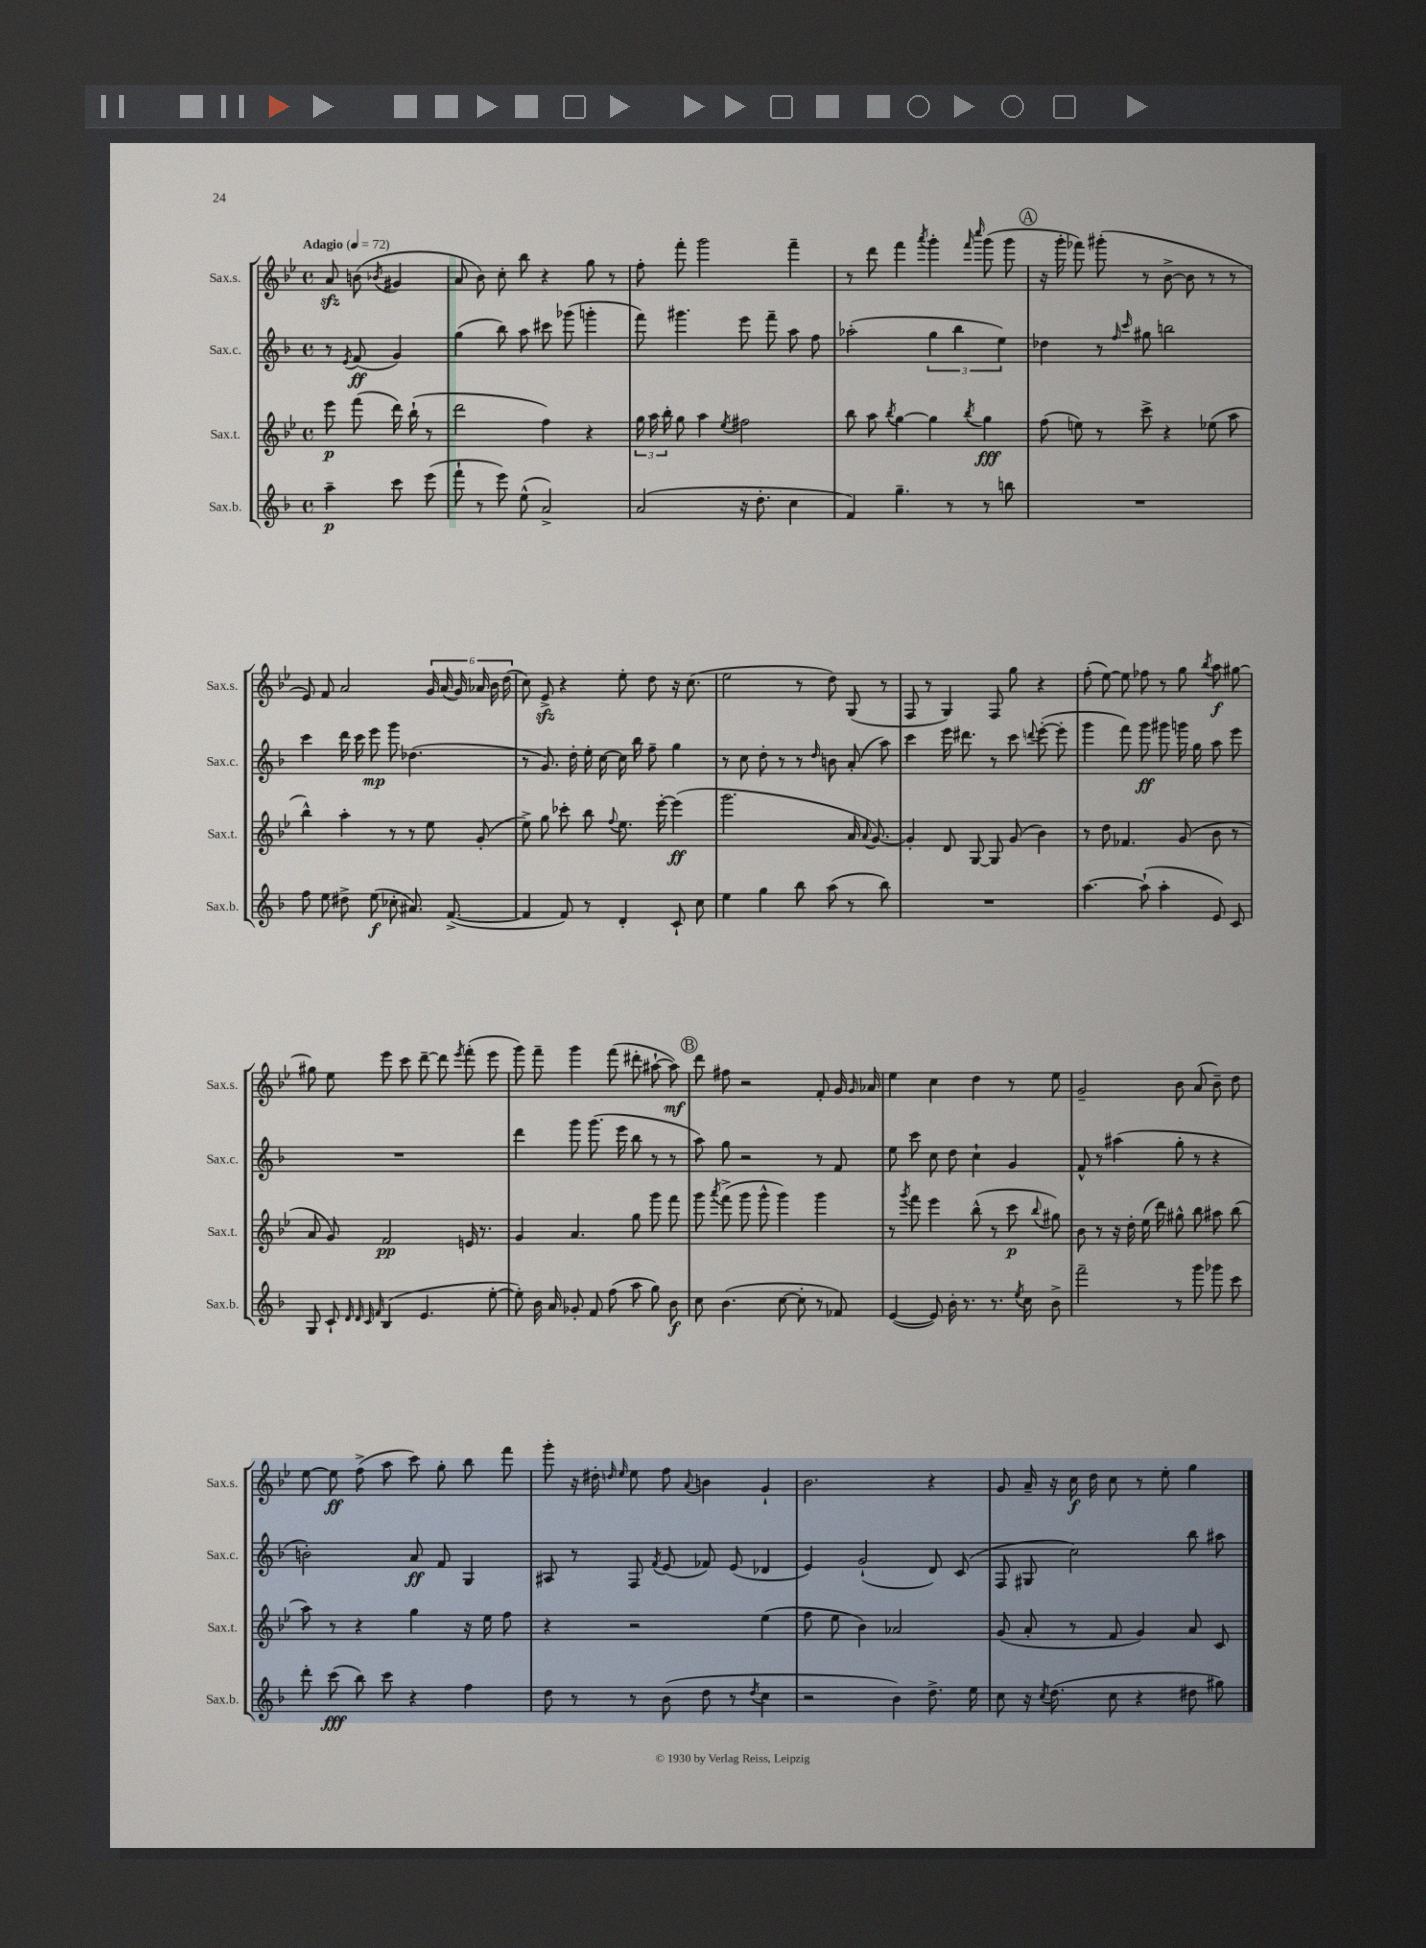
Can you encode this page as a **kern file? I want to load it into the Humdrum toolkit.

**kern	**kern	**kern	**kern
*staff4	*staff3	*staff2	*staff1
*clefG2	*clefG2	*clefG2	*clefG2
*k[b-]	*k[b-e-]	*k[b-]	*k[b-e-]
*M4/4	*M4/4	*M4/4	*M4/4
*met(c)	*met(c)	*met(c)	*met(c)
*MM72	*MM72	*MM72	*MM72
4aa~\	8eee-\	8r	8a/
.	.	8qe/	.
.	(8fff\	(8f/	(8b\
.	.	.	8qb-/
8ccc\	16ddd\)	4g/)	4g#/
.	(16bb-`\	.	.
(8eee\	8r	.	.
=	=	=	=
8fff`\	2ddd\	(4gg\	8a/
8r	.	.	8b-\)
8eee\)	.	8bb-\)	8cc'\
(8ee^^\	.	8aa\	8bb-\
2a^/)	4ff\)	8ccc#\	4r
.	.	(8ggg-\	.
.	4r	4ggg'\	8gg\
.	.	.	8r
=	=	=	=
(2a/	24gg\	8fff\)	8ff'\
.	24aa\	.	.
.	24bb-'\	.	.
.	8gg\	4.ggg#\	8fff'\
.	4aa\	.	2ggg\
.	8qee-/	.	.
16r	2ff#\	8eee\	.
8.dd'\	.	.	.
.	.	8fff~\	.
4cc\	.	8aa\	4fff~\
.	.	8ff\	.
=	=	=	=
4f/)	8bb-\	(2aa-'\	8r
.	8aa\	.	8ddd\
.	8qbb-/	.	.
4.gg~\	[4gg\	.	4fff\
.	.	.	8qaaa/
.	4gg\]	6gg\	4ggg'\
8r	.	.	.
.	.	6bb-\	.
.	.	.	16qqfff/
.	8qbb-/	.	16qqcccc/
8r	4gg\	.	(8ggg\
.	.	6ee\)	.
8bb\	.	.	8ggg\
=	=	=	=
1r	(8ff\	4dd-\	16r
.	.	.	16ggg'\
.	8ee\)	.	8fff-\)
.	8r	8r	(8ggg#'\
.	.	16qqff/	.
.	.	16qqccc/	.
.	8ccc^\	8gg#\	8r
.	4r	2bb\	[8b-^\
.	.	.	8b-\]
.	(8ee-\	.	8r
.	8aa\	.	8r
=	=	=	=
8ff\	4bb-^^\)	4ccc\	8e-/)
8ee\	.	.	8f/
8dd#^\	4aa'\	16ddd\	2a/
.	.	16ccc\	.
(8ee\	.	8eee\	.
8cc-'\	8r	8ggg\	.
8.a#/)	8r	(4.dd-\	.
.	8ee-\	.	24g/
.	.	.	(24a/
([8.f^/	.	.	.
.	.	.	24g/)
.	(8g'/	.	24a-/
.	.	.	24b-\
.	.	.	(24dd\
=	=	=	=
4f/]	8ee-^\)	8r	8cc\)
.	8gg\	8.g/)	8e-^/
8f/)	8ccc-'\	.	4r
.	.	16dd'\	.
8r	8bb-\	16ee'\	.
.	.	[16cc\	.
.	8qqff/	.	.
4d'/	8.ee-\	16cc\]	8ee-'\
.	.	16bb-\	.
.	.	8ff~\	8dd\
.	[16eee-'\	.	.
8c`/	(4eee-\]	4gg\	16r
.	.	.	(8.cc\
8cc\	.	.	.
=	=	=	=
4ee\	2.ggg\	8r	2ee-\
.	.	8cc\	.
4gg\	.	8dd'\	.
.	.	8r	.
8bb-\	.	8r	8r
.	.	16qqdd/	.
(8aa\	.	8b\	8dd\)
8r	16a/	(8a'/	(8G/
.	8qqa/	.	.
.	[8.g/)	.	.
8bb-\)	.	8aa\)	8r
=	=	=	=
1r	4g'/]	4ccc\	8F/
.	.	.	8r
.	8d/	16eee\	4G/)
.	.	8.ddd#\	.
.	[8G/	.	.
.	8G/]	8r	8F/
.	(8g/	8ccc\	8gg\
.	.	8qqddd/	.
.	4b-\)	([8eee'\	4r
.	.	8eee'\]	.
=	=	=	=
[4.aa\	8r	4ggg\	(8ff'\
.	8dd\	.	[8ee-\)
.	4.f-/	8fff\)	8ee-\]
(8aa`\]	.	8ggg\	8ff-\
4aa'\	.	8ggg#\	8r
.	(8g/	16ggg\	8gg\
.	.	16gg\	.
.	.	.	8qbb-/
8e/)	8b-\	8aa\	8aa\
8c/	8r	8eee\	[8gg#\
=	=	=	=
8G/	8a/	1r	8gg#\]
8c`/	8g/)	.	8ee-\
32qqd/	.	.	.
32qqd/	.	.	.
32qqc/	.	.	.
32qqf/	.	.	.
(4B-/	2f/	.	8eee-\
.	.	.	8ccc\
4.e/	.	.	[8ddd~\
.	.	.	8ddd\]
.	.	.	8qeee-/
.	16e/	.	(8fff'\
.	8.r	.	.
[8ee'\	.	.	8eee-\
=	=	=	=
8ee'\])	4g/	4ddd\	8ggg\)
16b-\	.	.	8fff~\
16a/	.	.	.
8g-'/	4.a/	8ggg\	4ggg\
8f/	.	(8.ggg\	.
(8ff\	.	.	(8fff\
.	.	16eee\	.
8aa\	8gg\	8bb-\	8ddd#'\
8gg\)	8ggg\	8r	[8aa#`\
8b-\	8fff\	8r	8aa#\])
=	=	=	=
8cc\	8ggg\	8aa\)	8ddd\
.	8qaaa/	.	.
(4.b-\	(8fff^\	8gg\	8ff#\
.	8ggg\	2r	2r
.	8ggg^^\	.	.
[8cc\	4ggg\)	.	.
8cc'\]	.	.	.
8r	4ggg\	8r	8f'/
8f-/)	.	8f/	16g/
.	.	.	16qqg/
.	.	.	16a-/
=	=	=	=
([4e/	8r	8ee\	4ee-\
.	8qggg/	.	.
.	8fff\	8ccc\	.
8e/])	4eee-\	8cc\	4cc\
16b-'\	.	8dd\	.
8.r	.	.	.
.	(8bb-^^\	4cc`\	4dd\
8.r	8r	.	.
.	8ccc\	4g/	8r
8qee/	.	.	.
16cc\	.	.	.
.	8qqbb-/	.	.
8b-^\	8gg#\)	.	8ee-\
=	=	=	=
2fff~\	8b-\	8f^^/	2g~/
.	8r	8r	.
.	16r	(4aa#\	.
.	16dd'\	.	.
.	(16ee-\	.	.
.	16ddd\)	.	.
8r	8gg#^^\	8gg'\	8b-\
8ggg\	8bb-\	8r	(8a/
8ggg-\	8aa#\	4r	8b-~\)
8ccc\	(8bb-\	.	8dd\
=	=	=	=
8ddd'\	8aa\)	2b'\)	[8ee-\
(8ccc\	8r	.	8ee-\]
8bb-\)	4r	.	(8ff^\
8ccc\	.	.	8aa\
4r	4gg\	8a/	8ccc\)
.	.	8f/	8gg'\
4ff\	16r	4G/	8bb-\
.	16ee-\	.	.
.	8ff\	.	8fff\
=	=	=	=
8dd\	4r	8A#/	8ggg'\
8r	.	8r	16r
.	.	.	16dd#'\
.	.	.	16qqdd/
.	.	.	16qqee-/
8r	2r	8F/	8ee-\
.	.	8qf/	.
(8b-\	.	(8e/	8ff\
.	.	.	8qqa/
8dd\	.	8f-/)	4b\
8r	.	(8e/	.
8qdd/	.	.	.
4cc\	(4ee-\	4d-/	4g`/
=	=	=	=
2r	8ff\	4e/)	2.b-\
.	8ee-\	.	.
.	4b-\)	(2g`/	.
4b-\)	2a-/	.	.
8.dd^\	.	8d/)	4r
.	.	(8c/	.
16ee\	.	.	.
=	=	=	=
8cc\	(8g/	8F/	8g/
16r	8a'/	8G#/	16a~/
8qcc/	.	.	.
(8.dd\	.	.	16r
.	8r	2cc\)	16cc\
.	.	.	16dd\
8cc\	8f/	.	8cc\
4r	4g/)	.	8r
.	.	.	8ee-'\
8dd#\	8a/	8bb-\	4gg\
8gg#\)	8c/	8aa#\	.
==	==	==	==
*-	*-	*-	*-
